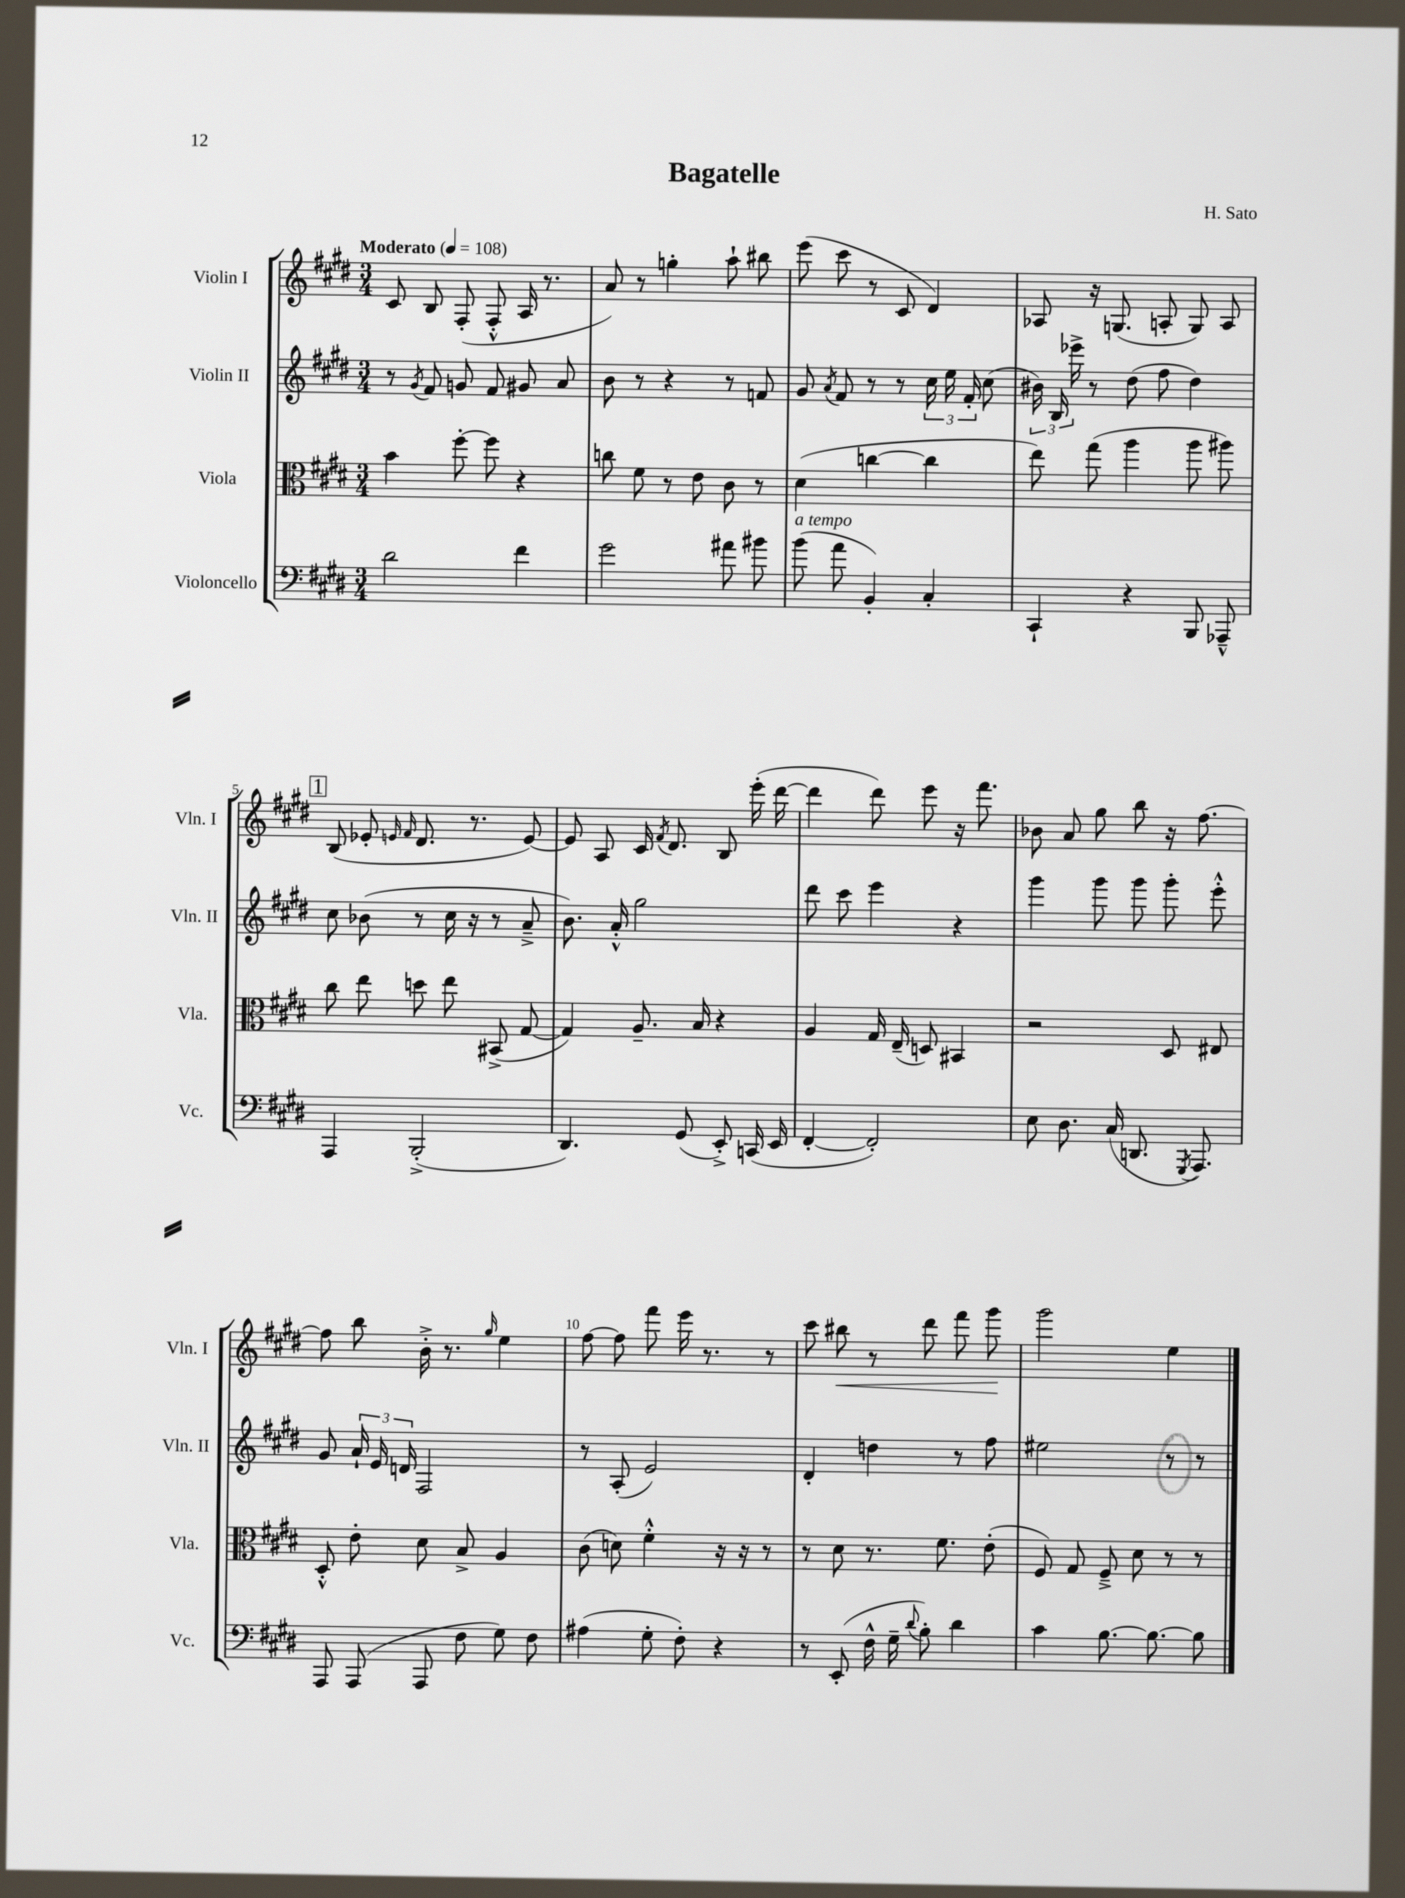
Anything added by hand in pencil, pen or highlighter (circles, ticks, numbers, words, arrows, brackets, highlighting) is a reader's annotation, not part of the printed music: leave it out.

**kern	**kern	**kern	**kern
*staff4	*staff3	*staff2	*staff1
*clefF4	*clefC3	*clefG2	*clefG2
*k[f#c#g#d#]	*k[f#c#g#d#]	*k[f#c#g#d#]	*k[f#c#g#d#]
*M3/4	*M3/4	*M3/4	*M3/4
*MM108	*MM108	*MM108	*MM108
2d#	4b	8r	8c#
.	.	8qg#	.
.	.	8f#	8B
.	[8ff#'	8g	(8F#'
.	8ff#]	8f#	8F#'^^
4f#	4r	8g#	16A
.	.	.	8.r
.	.	8a	.
=	=	=	=
2g#	8cc	8b	8a)
.	8f#	8r	8r
.	8r	4r	4gg'
.	8e	.	.
8a#	8c#	8r	8aa`
8b#	8r	8f	8bb#
=	=	=	=
(8b	(4d#	8g#	(8eee
.	.	8qa	.
8a	.	8f#	8ccc#
4BB')	[4cc	8r	8r
.	.	8r	8c#
4C#'	4cc]	24cc#	4d#)
.	.	24ee	.
.	.	24f#'	.
.	.	(8cc#	.
=	=	=	=
4CC#`	8ee)	24b#)	8A-
.	.	24B	.
.	.	24eee-^	.
.	(8gg#	8r	16r
.	.	.	(8.G
4r	4aa	(8dd#	.
.	.	8ff#	8A'
8BBB	8aa	4dd#)	8G)
8AAA-~^^	8aa#)	.	8A
=	=	=	=
4AAA	8cc#	8cc#	(8B
.	8ee	(8b-	8e-'
.	.	.	16qqe
.	.	.	16qqf#
(2BBB'^	8dd	8r	8.d#
.	8ee	16cc#	.
.	.	16r	8.r
.	(8BB#^	8r	.
.	[8G#	8a~^	[8e)
=	=	=	=
4.DD#)	4G#])	8.b)	8e]
.	.	.	8A
.	.	16a'^^	.
.	8.A~	2gg#	16c#
.	.	.	8qf#
.	.	.	8.d#
(8GG#	.	.	.
.	16B	.	.
8EE'^)	4r	.	8B
(16CC	.	.	(16eee'
16EE	.	.	[16ddd#
=	=	=	=
[4FF#'	4A	8ddd#	4ddd#]
.	.	8ccc#	.
2FF#'])	16G#	4eee	8ddd#)
.	(16E~	.	.
.	8D)	.	8eee
.	4BB#	4r	16r
.	.	.	8.fff#
=	=	=	=
8E	2r	4ggg#	8b-
8.D#	.	.	8a
.	.	8ggg#	8gg#
(16C#	.	.	.
8.DD	.	8ggg#	8bb
.	8D#	8ggg#'	16r
8qGGG#	.	.	.
8.AAA)	.	.	[8.ff#
.	8E#	8eee'^^	.
=	=	=	=
8AAA	8D#'^^	8g#	8ff#]
(8AAA	8e'	24a`	8bb
.	.	24e	.
.	.	24d	.
8AAA	8d#	2F#	16b'^
.	.	.	8.r
8F#	8B^	.	.
.	.	.	16qqgg#
8G#)	4A	.	4ee
8F#	.	.	.
=	=	=	=
(4A#	(8c#	8r	[8ff#
.	8d)	(8A'	8ff#]
8G#'	4f#'^^	2e)	8fff#
8F#')	.	.	16eee
.	.	.	8.r
4r	16r	.	.
.	16r	.	.
.	8r	.	8r
=	=	=	=
8r	8r	4d#'	8ccc#
(8EE'	8d#	.	8bb#
16F#^^	8.r	4dd	8r
16G#~	.	.	.
8qqd#	.	.	.
8B')	.	.	8ddd#
.	8.f#	.	.
4d#	.	8r	8fff#
.	(8e'	8ff#	8ggg#
=	=	=	=
4c#	8F#)	2ee#	2ggg#
.	8G#	.	.
[8.B	8F#~^	.	.
.	8d#	.	.
8.B_	.	.	.
.	8r	8r	4ee
8B]	8r	8r	.
==	==	==	==
*-	*-	*-	*-
